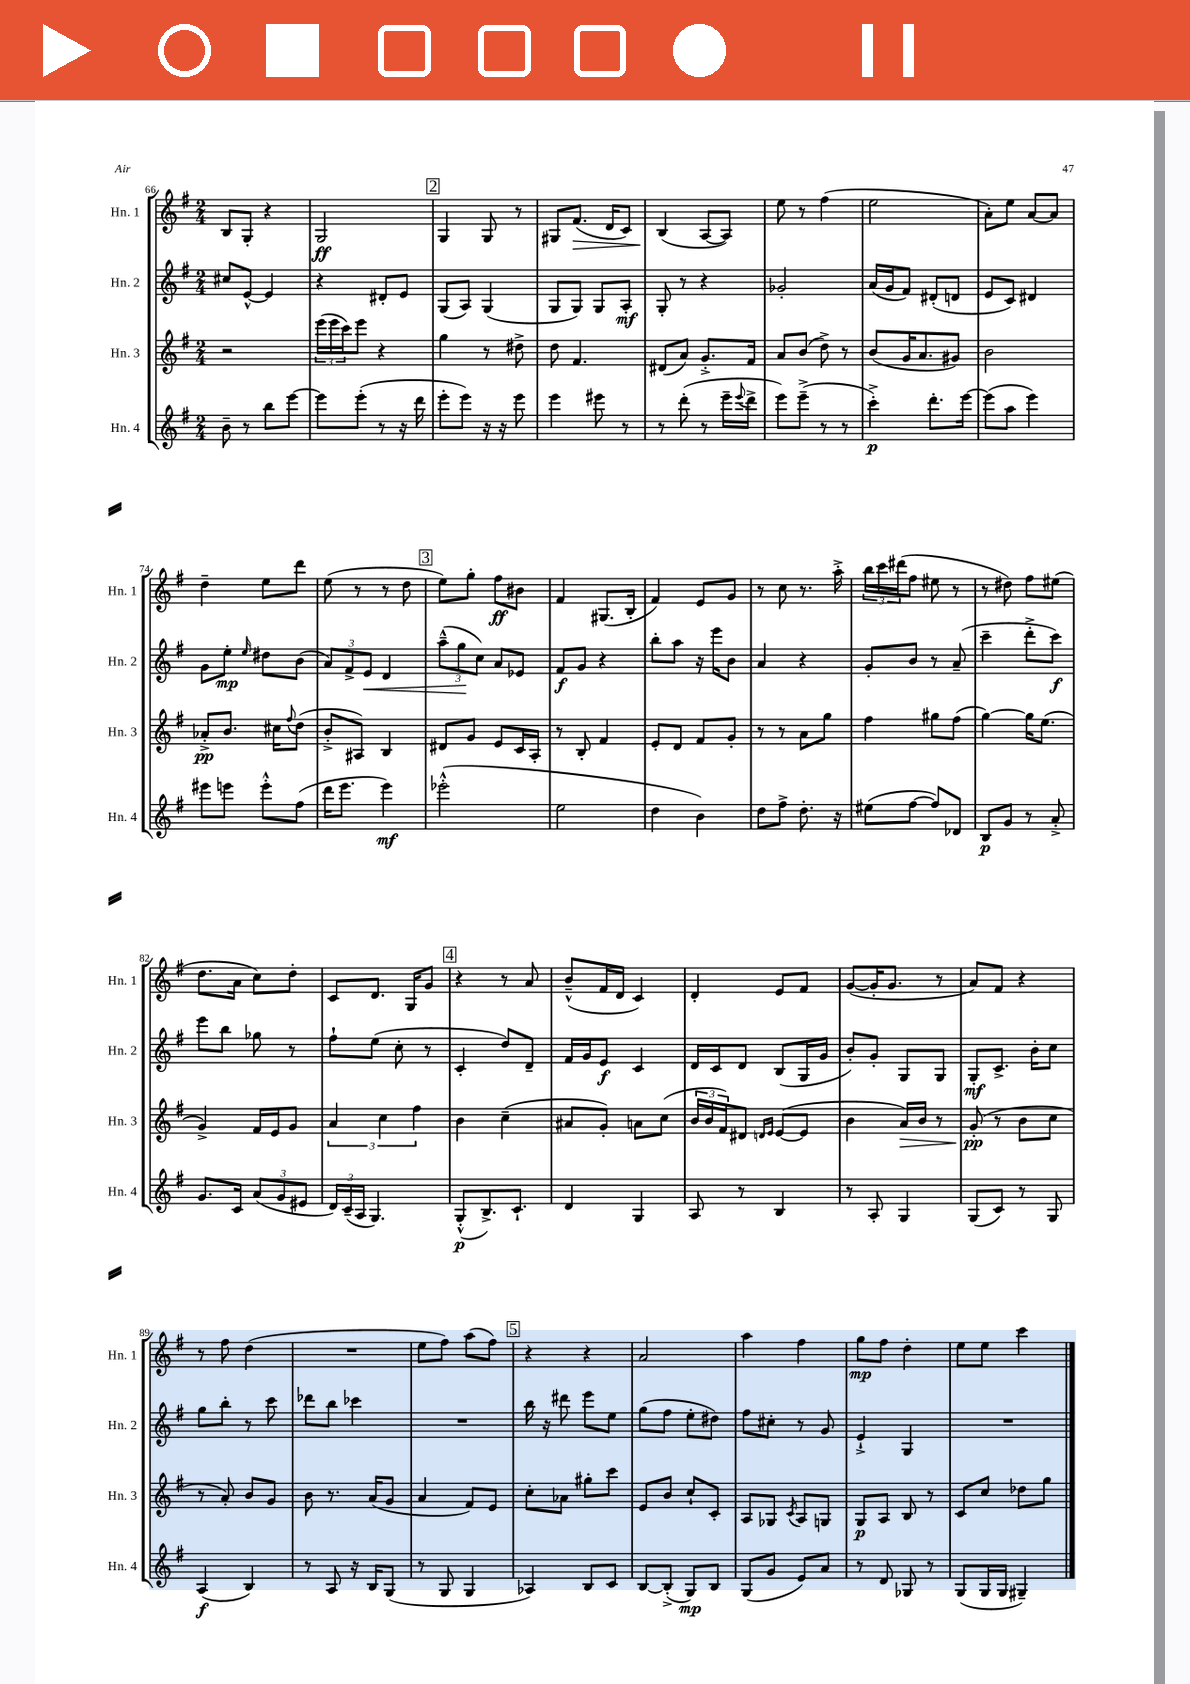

**kern	**kern	**kern	**kern
*staff4	*staff3	*staff2	*staff1
*clefG2	*clefG2	*clefG2	*clefG2
*k[f#]	*k[f#]	*k[f#]	*k[f#]
*M2/4	*M2/4	*M2/4	*M2/4
8b~	2r	8cc#	8B
8r	.	[8e^^	8G'
8bb	.	4e]	4r
[8eee	.	.	.
=	=	=	=
8eee]	(24eee	4r	2G
.	24eee	.	.
.	24ccc)	.	.
(8eee'	8eee	.	.
8r	4r	8d#'	.
16r	.	8e	.
16ddd	.	.	.
=	=	=	=
8eee'	4gg	(8G	4G
8eee)	.	8A)	.
16r	8r	(4G	8G
16r	.	.	.
8eee	8dd#^	.	8r
=	=	=	=
4eee	8dd	8G	8G#
.	4.f#	8G)	(8.f#
8eee#	.	8G	.
.	.	.	16d
8r	.	8A'	8c)
=	=	=	=
8r	(8d#	8G'	(4B
(8ddd'	8a)	8r	.
8r	8.g'^	4r	[8A
16eee~	.	.	8A])
8qqeee	.	.	.
16ddd^	16f#	.	.
=	=	=	=
8eee)	8a	2g-'	8ee
(8eee~^	(8b	.	8r
8r	8dd^)	.	(4ff#
8r	8r	.	.
=	=	=	=
4ccc'^)	(8b	(16a	2ee
.	.	16g	.
.	16g	8f#)	.
.	8.a	.	.
8.ddd'	.	(8d#'	.
.	8g#)	8d	.
[16eee	.	.	.
=	=	=	=
(8eee]	2b	8e	8a')
8aa	.	8c)	8ee
4eee)	.	4d#	[8a
.	.	.	8a]
=	=	=	=
8eee#	8a-'^	8g	4dd~
8eee	8.b	8ee'	.
.	.	16qqee	.
8eee'^^	.	8dd#	8ee
.	16cc#	.	.
.	8qqff#	.	.
(8ff#	(8dd	(8b	8ddd
=	=	=	=
16ddd	8b'^	12a)	(8ee
8.eee	.	.	.
.	.	12f#^	.
.	8A#)	.	8r
.	.	12e	.
4eee)	4B	4d	8r
.	.	.	8dd
=	=	=	=
(2eee-'^^	8d#	(12aa~^^	8ee)
.	.	12gg	.
.	8g	.	8gg'
.	.	12cc)	.
.	8e	8a	8ff#
.	16c	8e-	8b#
.	16A'	.	.
=	=	=	=
2ee	8r	8f#	4f#
.	8B'	8g	.
.	4f#	4r	(8.G#
.	.	.	16B'
=	=	=	=
4dd	8e'	8bb'	4f#)
.	8d	8aa	.
4b)	8f#	16r	8e
.	.	16eee	.
.	8g'	8b	8g
=	=	=	=
8dd	8r	4a	8r
8ff#^	8r	.	8cc
8.dd'	8a	4r	8.r
.	8gg	.	.
16r	.	.	16aa'^
=	=	=	=
(8ee#	4ff#	8g'	24bb
.	.	.	24ccc
.	.	.	(24ddd#
[8ff#	.	8b	8ff#
8ff#])	8gg#	8r	8ee#
8d-	(8ff#	(8a~	8r
=	=	=	=
8B	[4gg)	4ccc~	8r
8g	.	.	8dd#)
8r	16gg]	8ddd'^	8ff#
.	(8.ee	.	.
8a'^	.	8ccc)	(8ee#
=	=	=	=
8.g	4g^)	8eee	8.dd
.	.	8bb	.
16c	.	.	16a
(12a	16f#	8gg-	8cc)
.	16e	.	.
12g	.	.	.
.	8g	8r	8dd'
12e#	.	.	.
=	=	=	=
24d)	6a	8ff#`	8c
(24c~	.	.	.
24A	.	.	.
4.G)	.	(8ee	8.d
.	6cc	.	.
.	.	8cc'	.
.	.	.	16G
.	6ff#	.	.
.	.	8r	8g
=	=	=	=
(8G'^^	4b	4c'	4r
8.B^)	.	.	.
.	(4cc~	8dd)	8r
8.c`	.	.	.
.	.	8d~	8a
=	=	=	=
4d	8a#	16f#	(8b~^^
.	.	16g	.
.	8g')	8e	16f#
.	.	.	16d
4G	8a	4c	4c)
.	(8cc	.	.
=	=	=	=
8A	24b	16d	4d'
.	24b	.	.
.	.	16c	.
.	24f#)	.	.
8r	8d#	8d	.
.	16qqd	.	.
.	16qqe	.	.
4B	([8e	(8B	8e
.	8e]	16G	8f#
.	.	16g	.
=	=	=	=
8r	4b	8b')	([8g
8A'	.	8g'	16g']
.	.	.	8.g
4G	16a)	8G	.
.	16b	.	.
.	8r	8G	8r
=	=	=	=
(8G	(8g'	8G'	8a)
8c)	8r	8.c^	8f#
8r	8b	.	4r
.	.	16b'	.
8G	8cc	8cc	.
=	=	=	=
(4A	8r	8gg	8r
.	8a')	8bb'	8ff#
4B)	8b	8r	(4dd
.	8g	8ccc	.
=	=	=	=
8r	8b	8ddd-	2r
8A	8.r	8bb	.
16r	.	4ccc-	.
16B	(16a	.	.
(8G	8g	.	.
=	=	=	=
8r	4a	2r	8ee
8G	.	.	8ff#)
4G	8f#)	.	(8aa
.	8e	.	8ff#)
=	=	=	=
4A-)	8cc'	16bb	4r
.	.	16r	.
.	8a-	8ddd#	.
8B	8gg#'	8eee	4r
8c	8ccc	8ee	.
=	=	=	=
[8B	8e	(8gg	2a
(8B'^]	8b	8ff#	.
8G)	8cc`	8ee'	.
8B	8c'	8dd#)	.
=	=	=	=
(8G	8A	8ff#	4aa
8g	8G-	8cc#'	.
.	8qc	.	.
8e)	8A	8r	4ff#
8a	8G	8g	.
=	=	=	=
8r	8G	4e`^	8gg
8d	8A	.	8ff#
8G-	8B	4G	4dd'
8r	8r	.	.
=	=	=	=
(8G	8c	2r	8ee
16G	8cc	.	8ee
16G	.	.	.
4G#~)	8dd-	.	4ccc
.	8gg	.	.
==	==	==	==
*-	*-	*-	*-
